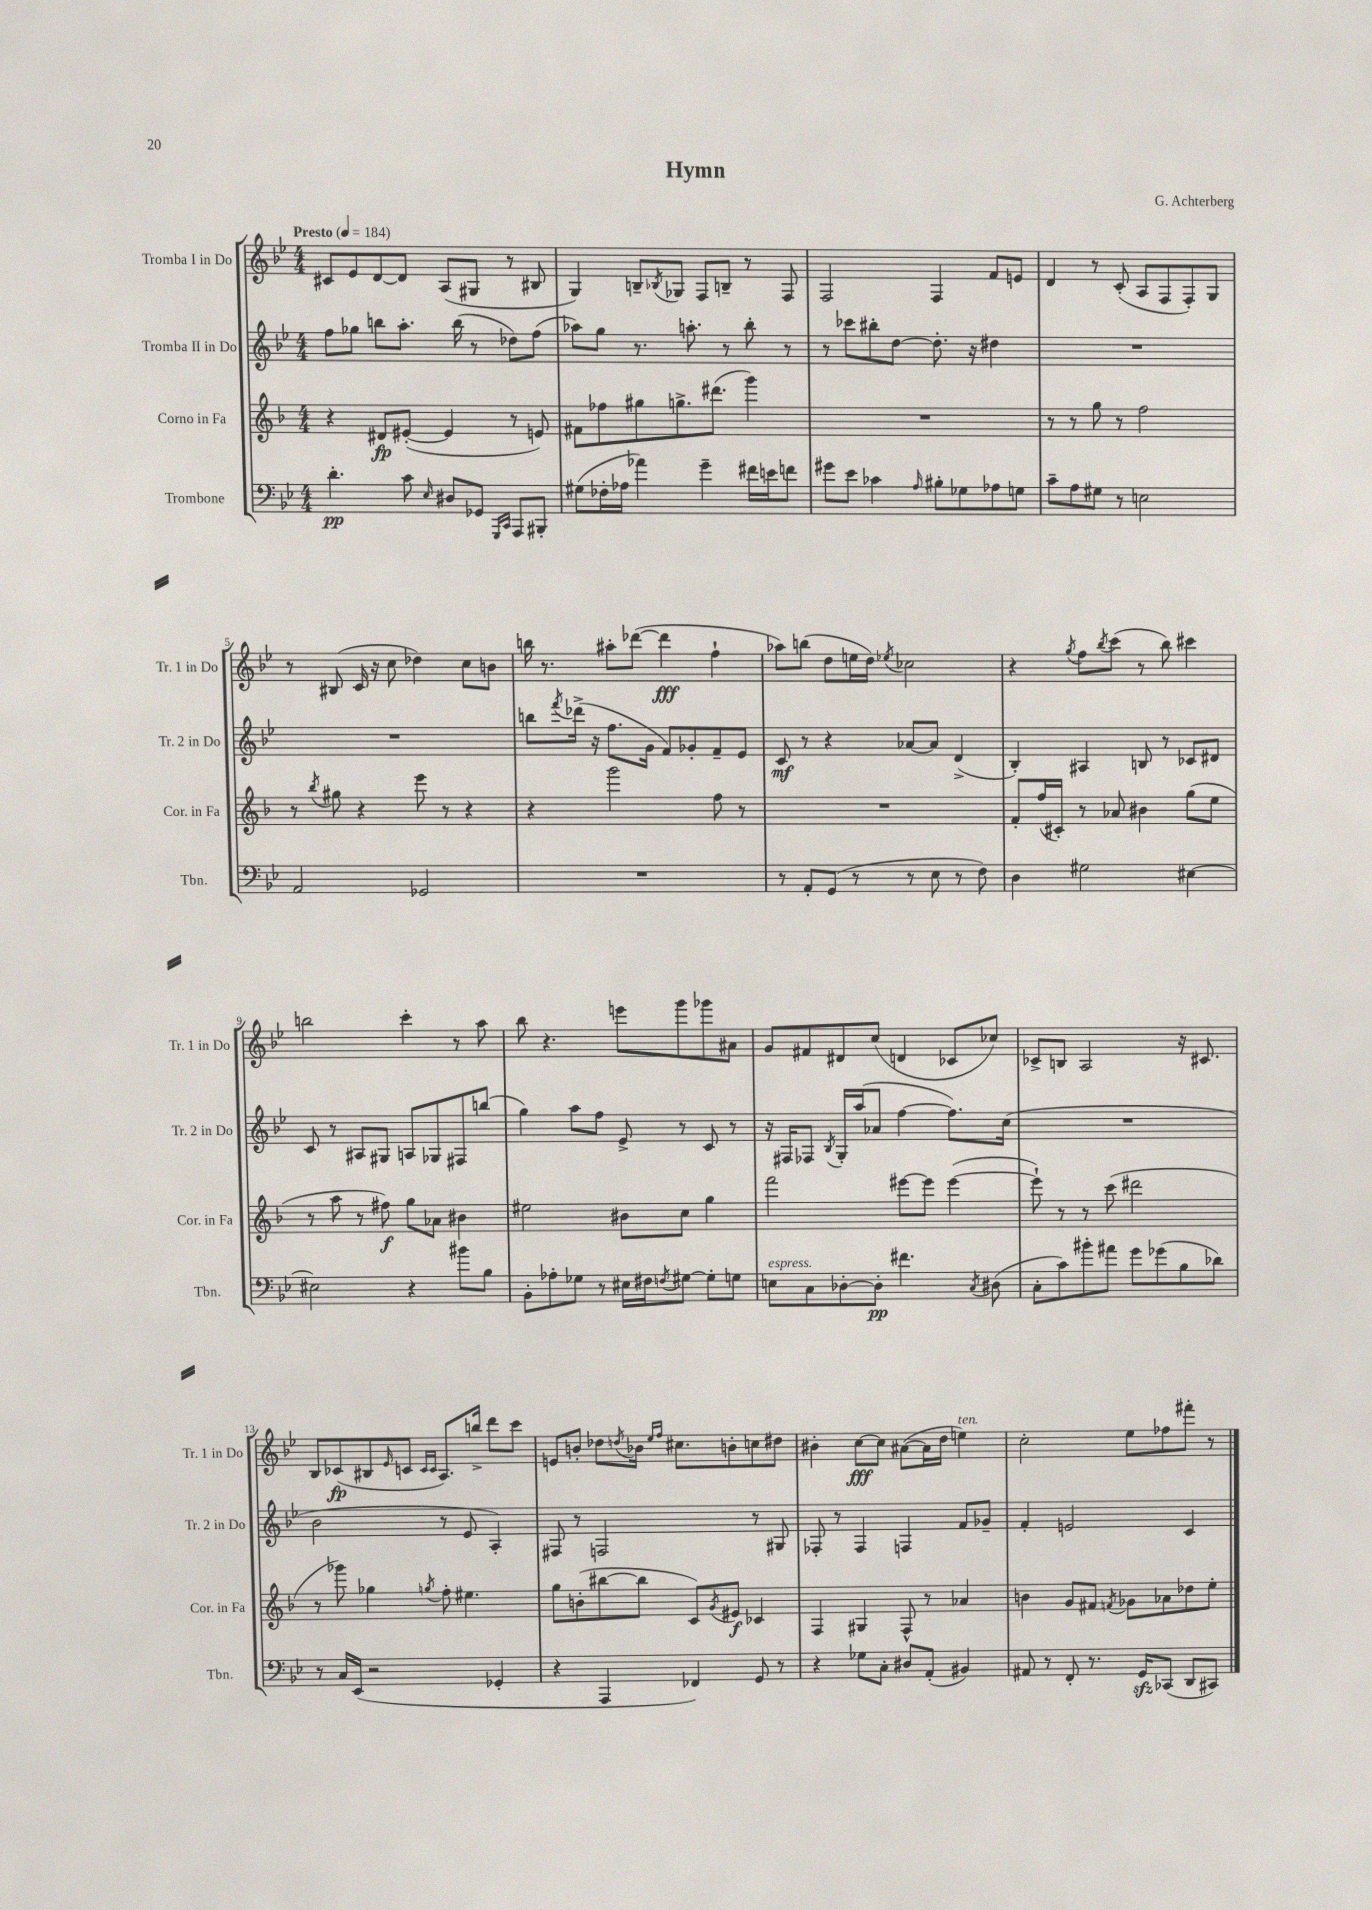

**kern	**kern	**kern	**kern
*staff4	*staff3	*staff2	*staff1
*clefF4	*clefG2	*clefG2	*clefG2
*k[b-e-]	*k[b-]	*k[b-e-]	*k[b-e-]
*M4/4	*M4/4	*M4/4	*M4/4
*MM184	*MM184	*MM184	*MM184
4.d'	4r	8ff	8c#
.	.	8gg-	8e-
.	8d#	8bb	[8d
8c	([8e#'	8.aa'	8d]
16qqE-	.	.	.
8D#	4e#]	.	(8A
.	.	(16bb	.
8GG-	.	8r	8G#
16qqGGG	.	.	.
16qqCC	.	.	.
8AAA	8r	8dd-)	8r
8BBB#'	8e)	(8ff	8B#
=	=	=	=
(8G#	8f#	8aa-)	4G)
16F-'	8ff-	8gg	.
16A-	.	.	.
4a-)	8gg#	8.r	8B~
.	.	.	8qB-
.	8.gg^	.	8G-
.	.	8.aa'	.
4g~	.	.	8F
.	(8.ddd#	.	.
.	.	8r	8B~
16f#	4ggg)	8bb-'	8r
16e	.	.	.
8f	.	8r	8F
=	=	=	=
8g#	1r	8r	2F
8e-	.	8ccc-	.
4c-	.	8bb#'	.
.	.	[8dd	.
16qqA	.	.	.
8B#'	.	8.dd']	4F
8G-	.	.	.
.	.	16r	.
8A-	.	4dd#	8f
8G	.	.	8e
=	=	=	=
8c~	8r	1r	4d
8A	8r	.	.
8G#	8gg	.	8r
8r	8r	.	(8c'
2E	2ff	.	8A
.	.	.	8F
.	.	.	8F')
.	.	.	8G
=	=	=	=
2AA	8r	1r	8r
.	8qbb-	.	.
.	8gg#	.	(8B#
.	4r	.	16c
.	.	.	16r
.	.	.	8cc
2GG-	8eee	.	4dd-)
.	8r	.	.
.	4r	.	8cc
.	.	.	8b
=	=	=	=
1r	4r	8bb	16bb
.	.	.	8.r
.	.	8qfff	.
.	.	(16ddd-^	.
.	.	16r	.
.	2ggg	8.ff	8aa#'
.	.	.	([8ddd-
.	.	16g	.
.	.	8f)	4ddd-]
.	.	8g-'	.
.	8ff	8f~	4ff`
.	8r	8e-	.
=	=	=	=
8r	1r	8c	8aa-)
8AA'	.	8r	(8bb
(8GG	.	4r	8dd
8r	.	.	16ee
.	.	.	16dd)
.	.	.	8qee-
8r	.	[8a-	2cc-
8E-	.	8a-]	.
8r	.	(4d^	.
8F)	.	.	.
=	=	=	=
4D	8f'	4B-')	4r
.	(16ff	.	.
.	16c#')	.	.
.	.	.	8qgg
2G#	8r	4A#	8ff
.	.	.	8qbb-
.	8a-	.	(8ccc
.	4b#	8B	8r
.	.	8r	8bb-)
[4E#	(8gg	8c-	4ccc#
.	8ee	8d#	.
=	=	=	=
2E#]	8r	8c	2bb
.	8aa	8r	.
.	8r	8A#	.
.	8ff#)	8G#	.
4r	8gg	8A	4ccc'
.	8a-	8G-	.
8b#	4b#	8F#	8r
8B-	.	(8bb	8aa
=	=	=	=
8BB-'	2ee#	4gg)	8bb-
8A-'	.	.	4.r
8G-	.	8aa	.
8r	.	8ff	.
16E#	8b#	8e-^	8eee
16F#	.	.	.
8qF	.	.	.
[8G#	8cc	8r	8ggg
8G#']	4gg	8c	8ggg-
8G	.	8r	8a#
=	=	=	=
8E	2fff	16r	8g
.	.	16F#	.
8C	.	8F-	8f#
.	.	8qB-	.
[8D-'	.	16G'	8d#
.	.	(16aa	.
8D-']	.	8a-	(8cc
4.f#	[8eee#	[4ff	4d
.	8eee#]	.	.
.	([4eee#	8.ff])	8c-
8qC	.	.	.
(8D#	.	.	8cc-)
.	.	(16cc	.
=	=	=	=
8C'	8eee#`])	1r	8c-^
8c)	8r	.	8B
8b#'	8r	.	2A
8a#	(8ccc	.	.
8g	2ddd#	.	.
(8g-	.	.	.
8B-	.	.	16r
.	.	.	8.c#
8d-)	.	.	.
=	=	=	=
8r	8r	2b-	8B-
16C	8ggg-)	.	(8c-
(16EE-	.	.	.
2r	4gg-	.	8B#
.	.	.	16qqe-
.	.	.	8c
.	.	.	16qqc
.	8qgg	.	16qqc
.	8ff'	8r	8.A)
.	4.ee#	8e-	.
.	.	.	16bb^
4GG-'	.	4A')	8ddd
.	.	.	8ccc
=	=	=	=
4r	8gg	8F#	8e
.	(8b'	8r	8b'
4AAA	[8bb#	2F	8dd-
.	.	.	8qdd
.	8bb#]	.	16b-
.	.	.	16qqee-
.	.	.	16qqff
.	.	.	8.cc#
4FF-)	8c)	.	.
.	8qg	.	.
.	8e#	.	8b'
8GG	4c-	8r	8cc
8r	.	8G#	8dd#
=	=	=	=
4r	4F	8F-'	4b#'
.	.	8r	.
8G-	4G#	4F-	[8cc
8C'	.	.	8cc]
8D#	8F^^	4F	([8a#
(8AA'	8r	.	16a#]
.	.	.	16dd
4BB#)	4a-	8f	4ee)
.	.	8g-~	.
=	=	=	=
8AA#	4b	4f'	2cc'
8r	.	.	.
8FF'	8g	2e	.
8.r	8f#	.	.
.	8qf	.	.
.	8g-	.	8ee-
16GG	.	.	.
(8CC-	8a-	.	8ff-
8DD	8dd-	4c	8fff#'
8CC#)	8ee'	.	8r
==	==	==	==
*-	*-	*-	*-
